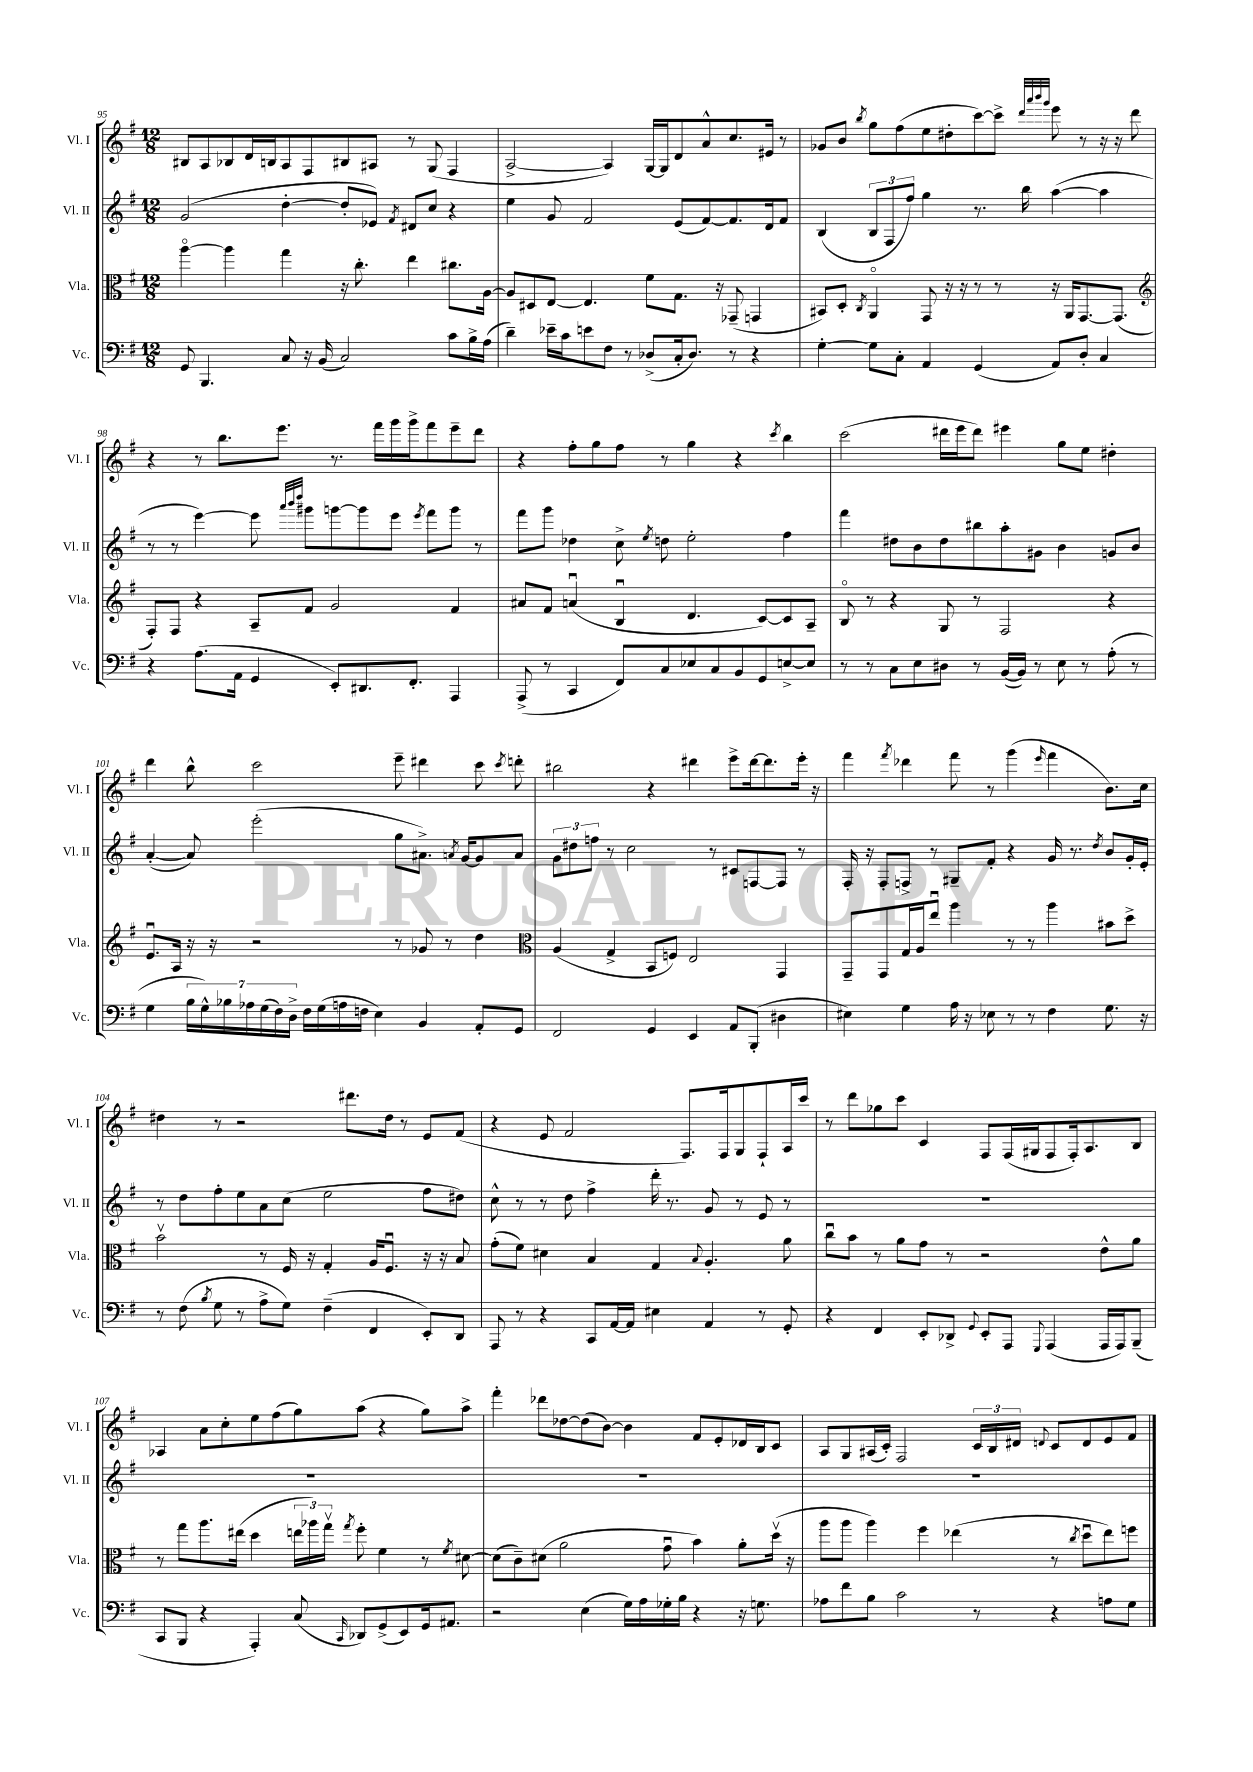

**kern	**kern	**kern	**kern
*staff4	*staff3	*staff2	*staff1
*clefF4	*clefC3	*clefG2	*clefG2
*k[f#]	*k[f#]	*k[f#]	*k[f#]
*M12/8	*M12/8	*M12/8	*M12/8
8GG	[4aao	(2g	8B#
4.BBB	.	.	8A
.	4aa]	.	8B-
.	.	.	16d
.	.	.	16B
8C	4gg	[4dd'	8A
16r	.	.	8F#
(16BB	.	.	.
2C)	16r	8dd']	8B#
.	8.cc'	.	.
.	.	8e-)	8A#
.	.	8qf#	.
.	4ee	8d#	8r
.	.	8cc	(8G
8c	8.cc#	4r	4F#
16B^	.	.	.
(16A	[16A	.	.
=	=	=	=
4d~)	8A]	4ee	[2A^
.	8D#	.	.
16e-~	[8E	8g	.
16c	.	.	.
8e	4.E]	2f#	.
8F#	.	.	4A])
8r	.	.	.
(8D-^	8f#	.	[16G
.	.	.	16G]
16C'	8.G	(8e	8d
8.D-)	.	.	.
.	.	[8f#)	8a^^
.	16r	.	.
8r	(8GG-~	8.f#]	8.cc
4r	4GG	.	.
.	.	16d	16e#
.	.	8f#	8r
=	=	=	=
[4G'	8BB#)	(4B	8g-
.	8D'	.	8b
.	8qC	.	8qbb
8G]	4AAo	12B	8gg
.	.	12F#	.
8C'	.	.	(8ff#
.	.	12ff#)	.
4AA	8GG	4gg	8ee
.	16r	.	8dd#'
.	16r	.	.
(4GG	8r	8.r	[8ccc)
.	8r	.	8ccc^]
.	.	16bb	.
.	.	.	32qqddd
.	.	.	32qqaaa
.	.	.	32qqbbb
.	.	.	32qqggg
8AA)	16r	([4aa	8eee
.	16AA	.	.
8D'	[8.GG	.	8r
4C	.	4aa]	16r
.	(8.GG]	.	16r
.	.	.	8ddd
=	=	=	=
*	*clefG2	*	*
4r	8F#')	8r	4r
.	8F#	8r	.
(8.A	4r	[4eee)	8r
.	.	.	8.bb
16AA	.	.	.
4GG	8A~	8eee]	.
.	.	.	8.eee
.	.	32qqaaa	.
.	.	32qqbbb	.
.	.	32qqdddd	.
.	8f#	8ggg#	.
8EE')	2g	[8ggg	8.r
8.DD#	.	8ggg]	.
.	.	.	16fff#
.	.	8eee	16ggg
8.FF#'	.	.	16ggg^
.	.	8qeee	.
.	.	8fff#	8fff#
4AAA	4f#	8ggg	8eee~
.	.	8r	8ddd
=	=	=	=
(8AAA^	8a#	8fff#	4r
8r	8f#	8ggg	.
4CC	(4au	4dd-	8ff#'
.	.	.	8gg
8FF#)	4Bu	8cc^	8ff#
.	.	8qee	.
8C	.	8dd	8r
8E-	4.d	2ee'	4gg
8C	.	.	.
8BB	.	.	4r
8GG	[8c)	.	.
.	.	.	8qccc
[8E^	8c]	4ff#	4bb
8E]	8A~	.	.
=	=	=	=
8r	8Bo	4fff#	(2ccc
8r	8r	.	.
8C	4r	8dd#	.
8E	.	8b	.
8D#	8G	8dd#	16ddd#
.	.	.	16eee
8r	8r	8bb#	8ddd#)
([16BB	2F#	8aa'	4eee#
16BB])	.	.	.
8r	.	8g#	.
8E	.	4b	8gg
8r	.	.	8ee
(8A'	4r	8g	4dd#'
8r	.	8b	.
=	=	=	=
4G	8.eu	([4a'	4ddd
.	16A	.	.
28B	16r	8a])	8bb^^
28G^^)	.	.	.
.	16r	.	.
28B-	.	.	.
28A-	.	.	.
.	2r	(2eee'	2ccc
(28G	.	.	.
28F#)	.	.	.
28D^	.	.	.
16F#	.	.	.
(16G	.	.	.
16A	.	.	.
16F	.	.	.
4E)	.	.	.
.	8r	8gg	8eee~
4BB	8g-	8.a#^)	4ddd#
.	8r	.	.
.	.	8qa	.
.	.	[16g	.
8AA'	4dd	8g]	8ccc
.	.	.	8qccc
8GG	.	8a	8ddd'
=	=	=	=
*	*clefC3	*	*
2FF#	(4A	12g	2bb#
.	.	12dd#	.
.	.	12ff	.
.	4G^	8r	.
.	.	2cc	.
4GG	8BB	.	4r
.	8F)	.	.
4EE	2E	.	4ddd#
.	.	8r	.
8AA	.	8c#	8eee^
(8BBB'	.	[8F	[16ddd#
.	.	.	8.ddd#]
4D#	4GG	8F]	.
.	.	8r	16eee'
.	.	.	16r
=	=	=	=
4E#)	8GG~	16F#'	4fff#
.	.	16r	.
.	8GG	8F#'	.
.	.	.	8qfff#
4G	16G	8F^	4ddd-
.	16A	.	.
.	8eeu	8r	.
16A	4aa	8G#~	8fff#
16r	.	.	.
8E-	.	8f#'	8r
8r	8r	4r	(4ggg
8r	8r	.	.
.	.	.	16qqeee
4F#	4aa	16g	4fff#
.	.	8.r	.
.	.	8qdd	.
8.G	8b#	8b	8.b)
.	8dd^	16g'	.
16r	.	16e'	16cc
=	=	=	=
8r	2bv	8r	4dd#
(8F#	.	8dd	.
8qB	.	.	.
8G	.	8ff#'	8r
8r	.	8ee	2r
8A^	8r	8a	.
8G)	16F#	(8cc	.
.	16r	.	.
(4F#~	4G'	2ee	.
.	.	.	8.ddd#
4FF#	16A	.	.
.	8.F#u	.	16dd#
.	.	.	8r
8EE')	16r	8ff#	8e
.	16r	.	.
8DD	8B	8dd#)	(8f#
=	=	=	=
8AAA	(8g'	8cc^^	4r
8r	8f#)	8r	.
4r	4d#	8r	8e
.	.	8dd	2f#
8CC	4B	4ff#^	.
[16AA	.	.	.
16AA]	.	.	.
4E#	4G	16ddd'	.
.	.	8.r	.
.	.	.	8.F#)
.	8qqB	.	.
4AA	4.A'	8g	.
.	.	.	16F#
.	.	8r	8G
8r	.	8e	8F#`
8GG'	8a	8r	16A
.	.	.	16ccc
=	=	=	=
4r	8ccu	1.r	8r
.	8b	.	8ddd
4FF#	8r	.	8gg-
.	8a	.	8ccc
8EE'	8g	.	4c
8DD-^	8r	.	.
8qqGG	.	.	.
8EE'	2r	.	8F#
8AAA	.	.	(16F#
.	.	.	16G#
8qqGGG	.	.	.
(4AAA	.	.	8F#
.	.	.	16F#')
.	.	.	8.A
16AAA	8e^^	.	.
16AAA)	.	.	.
(8BBB~	8a	.	8B
=	=	=	=
8CC	8r	1.r	4A-
8BBB	8gg	.	.
4r	8.aa	.	8a
.	.	.	8cc'
.	(16ee#	.	.
4AAA')	4dd	.	8ee
.	.	.	(8ff#
(8C	24ee	.	8gg)
.	24aa-)	.	.
.	24ggv	.	.
16qqCC	8qgg	.	.
8DD-)	8ff#'	.	(8aa
(8GG^	4f#	.	4r
8EE)	.	.	.
16GG	8r	.	8gg)
8.AA#	.	.	.
.	8qf#	.	.
.	[8d#	.	8aa^
=	=	=	=
2r	(8d#]	1.r	4fff#'
.	8c~)	.	.
.	(8d#	.	8ddd-
.	2a	.	[8dd-
(4E	.	.	(8dd-]
.	.	.	[8b)
16G)	.	.	4b]
16A	.	.	.
16G-'	8gu	.	.
16B	.	.	.
4r	4b)	.	8f#
.	.	.	8e'
16r	8a'	.	16d-
8.G	.	.	16B
.	(16ddv	.	8c
.	16r	.	.
=	=	=	=
8A-	8aa	1.r	8A
8f#	8aa	.	8G
8B	4aa)	.	(16A#
.	.	.	16c')
2c	.	.	2F#
.	4ff#	.	.
.	(4ee-	.	.
8r	.	.	24c
.	.	.	24B
.	.	.	24d#
.	.	.	8qqd
4r	8r	.	8c
.	8qcc	.	.
.	8ddu	.	8d
8A	8ee-)	.	8e
8G	8ff	.	8f#
==	==	==	==
*-	*-	*-	*-
